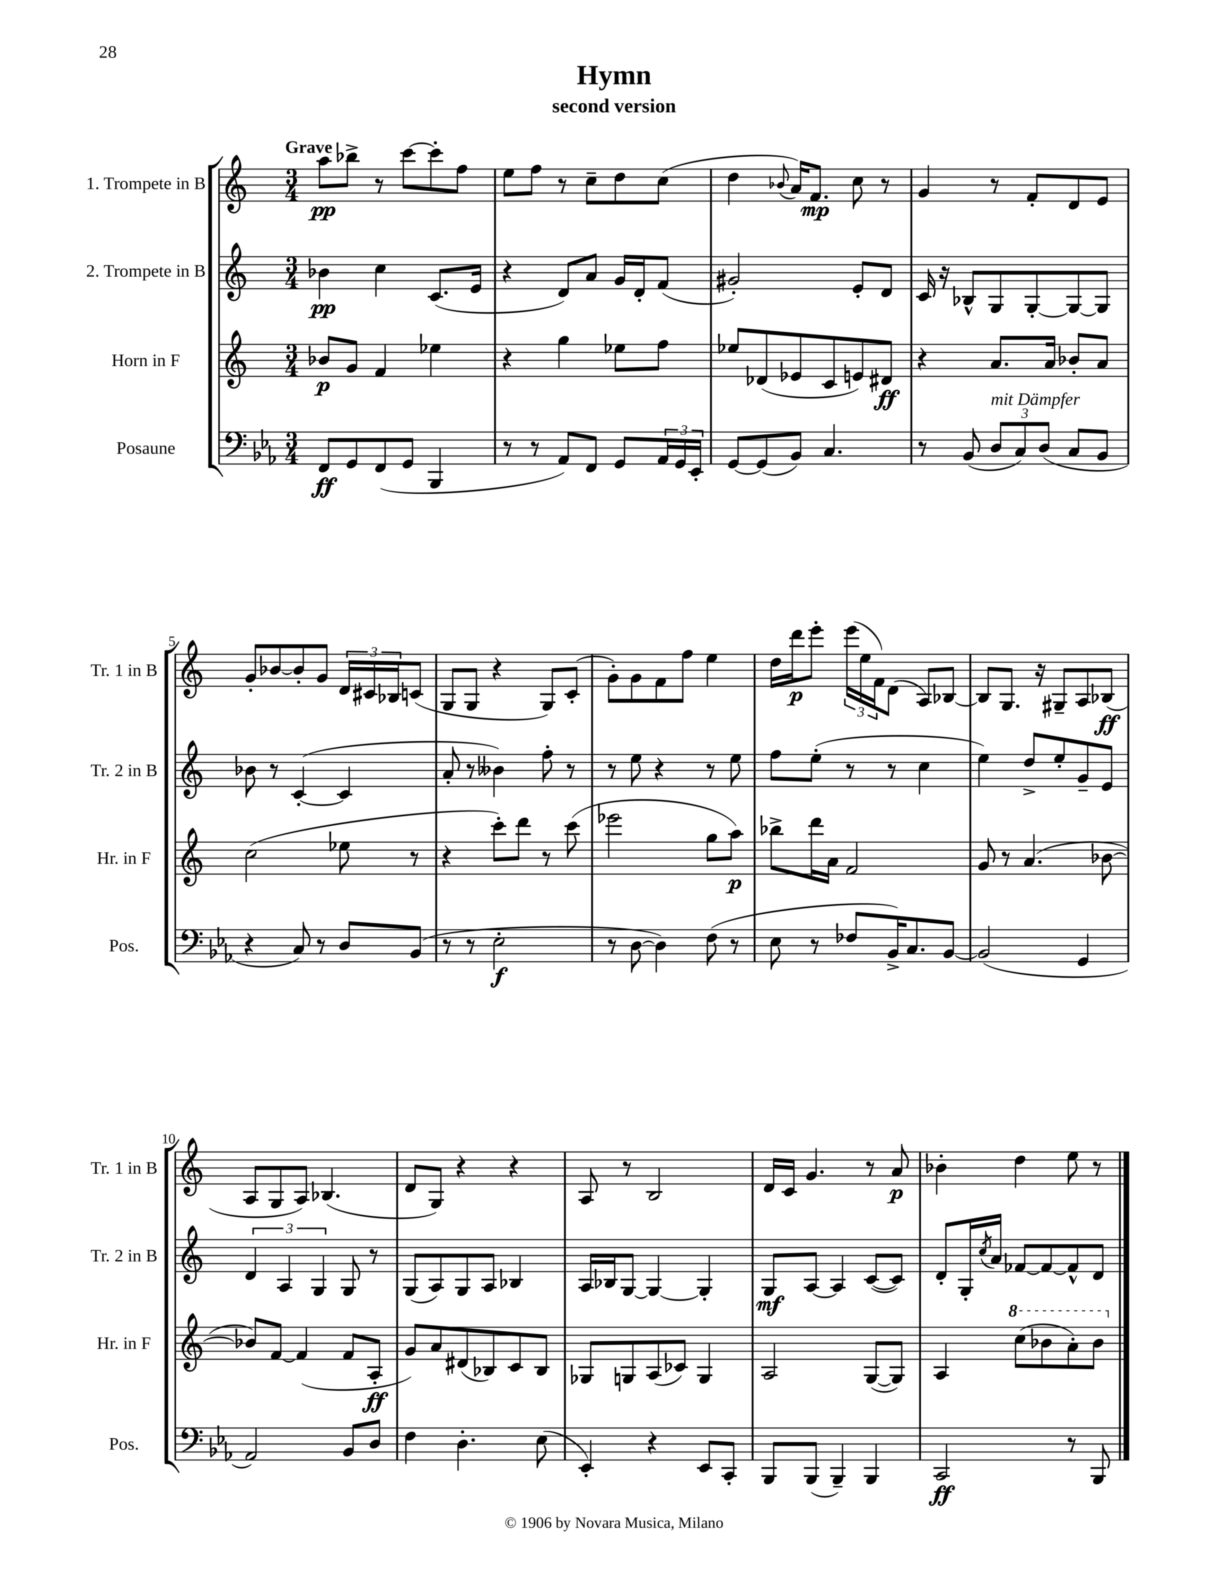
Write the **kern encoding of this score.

**kern	**kern	**kern	**kern
*staff4	*staff3	*staff2	*staff1
*clefF4	*clefG2	*clefG2	*clefG2
*k[b-e-a-]	*k[]	*k[]	*k[]
*M3/4	*M3/4	*M3/4	*M3/4
8FF/L	8b-/L	4b-\	8aa\L
8GG/	8g/J	.	8bb-^\J
(8FF/	4f/	4cc\	8r
8GG/J	.	.	[8ccc\L
4BBB-/	4ee-\	(8.c/L	8ccc'\]
.	.	.	8ff\J
.	.	16e/Jk	.
=	=	=	=
8r	4r	4r	8ee\L
8r	.	.	8ff\J
8AA-/L)	4gg\	8d/L)	8r
8FF/J	.	8a/J	8cc~\L
8GG/L	8ee-\L	16g/LL	8dd\
.	.	16d'/J	.
24AA-/L	8ff\J	(8f/J	(8cc\J
24GG/	.	.	.
24EE-'/JJ	.	.	.
=	=	=	=
[8GG/L	8ee-/L	2g#'/)	4dd\
(8GG/]	(8d-/	.	.
.	.	.	8qqb-/
8BB-/J)	8e-/	.	16a/LK)
.	.	.	8.f/J
4.C/	8c/	.	.
.	8e/)	8e'/L	8cc\
.	8d#/J	8d/J	8r
=	=	=	=
8r	4r	16c/	4g/
.	.	16r	.
(8BB-/	.	8B-^^/L	.
12D/L	8.a/L	8G/	8r
12C/)	.	.	.
.	.	[8G'/	8f'/L
(12D/J	.	.	.
.	16a/Jk	.	.
8C/L	8b-'/L	8G/_	8d/
8BB-/J	8a/J	8G/]J	8e/J
=	=	=	=
4r	(2cc\	8b-\	8g'/L
.	.	8r	[8b-/
8C/)	.	([4c'/	8b-'/]
8r	.	.	8g/J
8D/L	8ee-\	4c/]	24d/LL
.	.	.	24c#/
.	.	.	24B-/J
(8BB-/J	8r	.	(8c/J
=	=	=	=
8r	4r	8a'/	8G/L
8r	.	8r	8G/J
2E-'\	8ccc'\L)	4b--\)	4r
.	8ddd\J	.	.
.	8r	8ff'\	8G/L)
.	(8ccc\	8r	(8c'/J
=	=	=	=
8r	2eee-\	8r	8g'\L)
[8D\	.	8ee\	8g\
4D\])	.	4r	8f\
.	.	.	8ff\J
(8F\	8gg\L	8r	4ee\
8r	8aa\J)	8ee\	.
=	=	=	=
8E-\	8bb-^\L	8ff\L	16dd\LL
.	.	.	16ddd\J
8r	16ddd\L	(8ee'\J	8eee'\J
.	16a\JJ	.	.
8F-/L	2f/	8r	(24eee\LL
.	.	.	24ee\
.	.	.	24f\J)
16BB-^/K)	.	8r	(8d\J
8.C/	.	.	.
.	.	4cc\	8A/L)
[8BB-/J	.	.	[8B-/J
=	=	=	=
(2BB-/]	8g/	4ee\)	8B-/]L
.	8r	.	8.G/J
.	(4.a/	8dd^/L	.
.	.	.	16r
.	.	8ee'/	8G#~/L
4GG/	.	8g~/	8A/
.	[8b-\	8e/J	(8B-/J
=	=	=	=
2AA-/)	8b-/]L)	6d/	8A/L
.	[8f/J	.	8G/
.	.	6A/	.
.	(4f/]	.	8A/J)
.	.	6G/	.
.	.	.	(4.B-/
8BB-/L	8f/L	8G/	.
8D/J	8A'/J	8r	.
=	=	=	=
4F\	8g/L)	(8G/L	8d/L
.	8a/	8A/)	8G/J)
4.D'\	(8d#/	8G/	4r
.	8B-/)	8A/J	.
.	8c/	4B-/	4r
(8E-\	8B-/J	.	.
=	=	=	=
4EE-'/)	8G-/L	16A/LL	8A/
.	.	16B-/J	.
.	8G/	[8G/J	8r
4r	(8A/	4G/_	2B/
.	8c-/J)	.	.
8EE-/L	4G/	4G'/]	.
8CC'/J	.	.	.
=	=	=	=
8BBB-/L	2A/	8G/L	16d/LL
.	.	.	16c/JJ
(8BBB-/J	.	[8A/J	4.g/
4BBB-~/)	.	4A/]	.
4BBB-/	([8G/L	([8c/L	8r
.	8G/]J)	8c/]J)	8a/
=	=	=	=
2CC/	4A/	8d'/L	4b-'\
.	.	16G'/L	.
.	.	8qcc/	.
.	.	16a/JJ	.
.	(8ccc\L	[8f-/L	4dd\
.	8bb-\	8f-/_	.
8r	8aa'\)	8f-^^/]	8ee\
8BBB-/	8bb-\J	8d/J	8r
==	==	==	==
*-	*-	*-	*-
